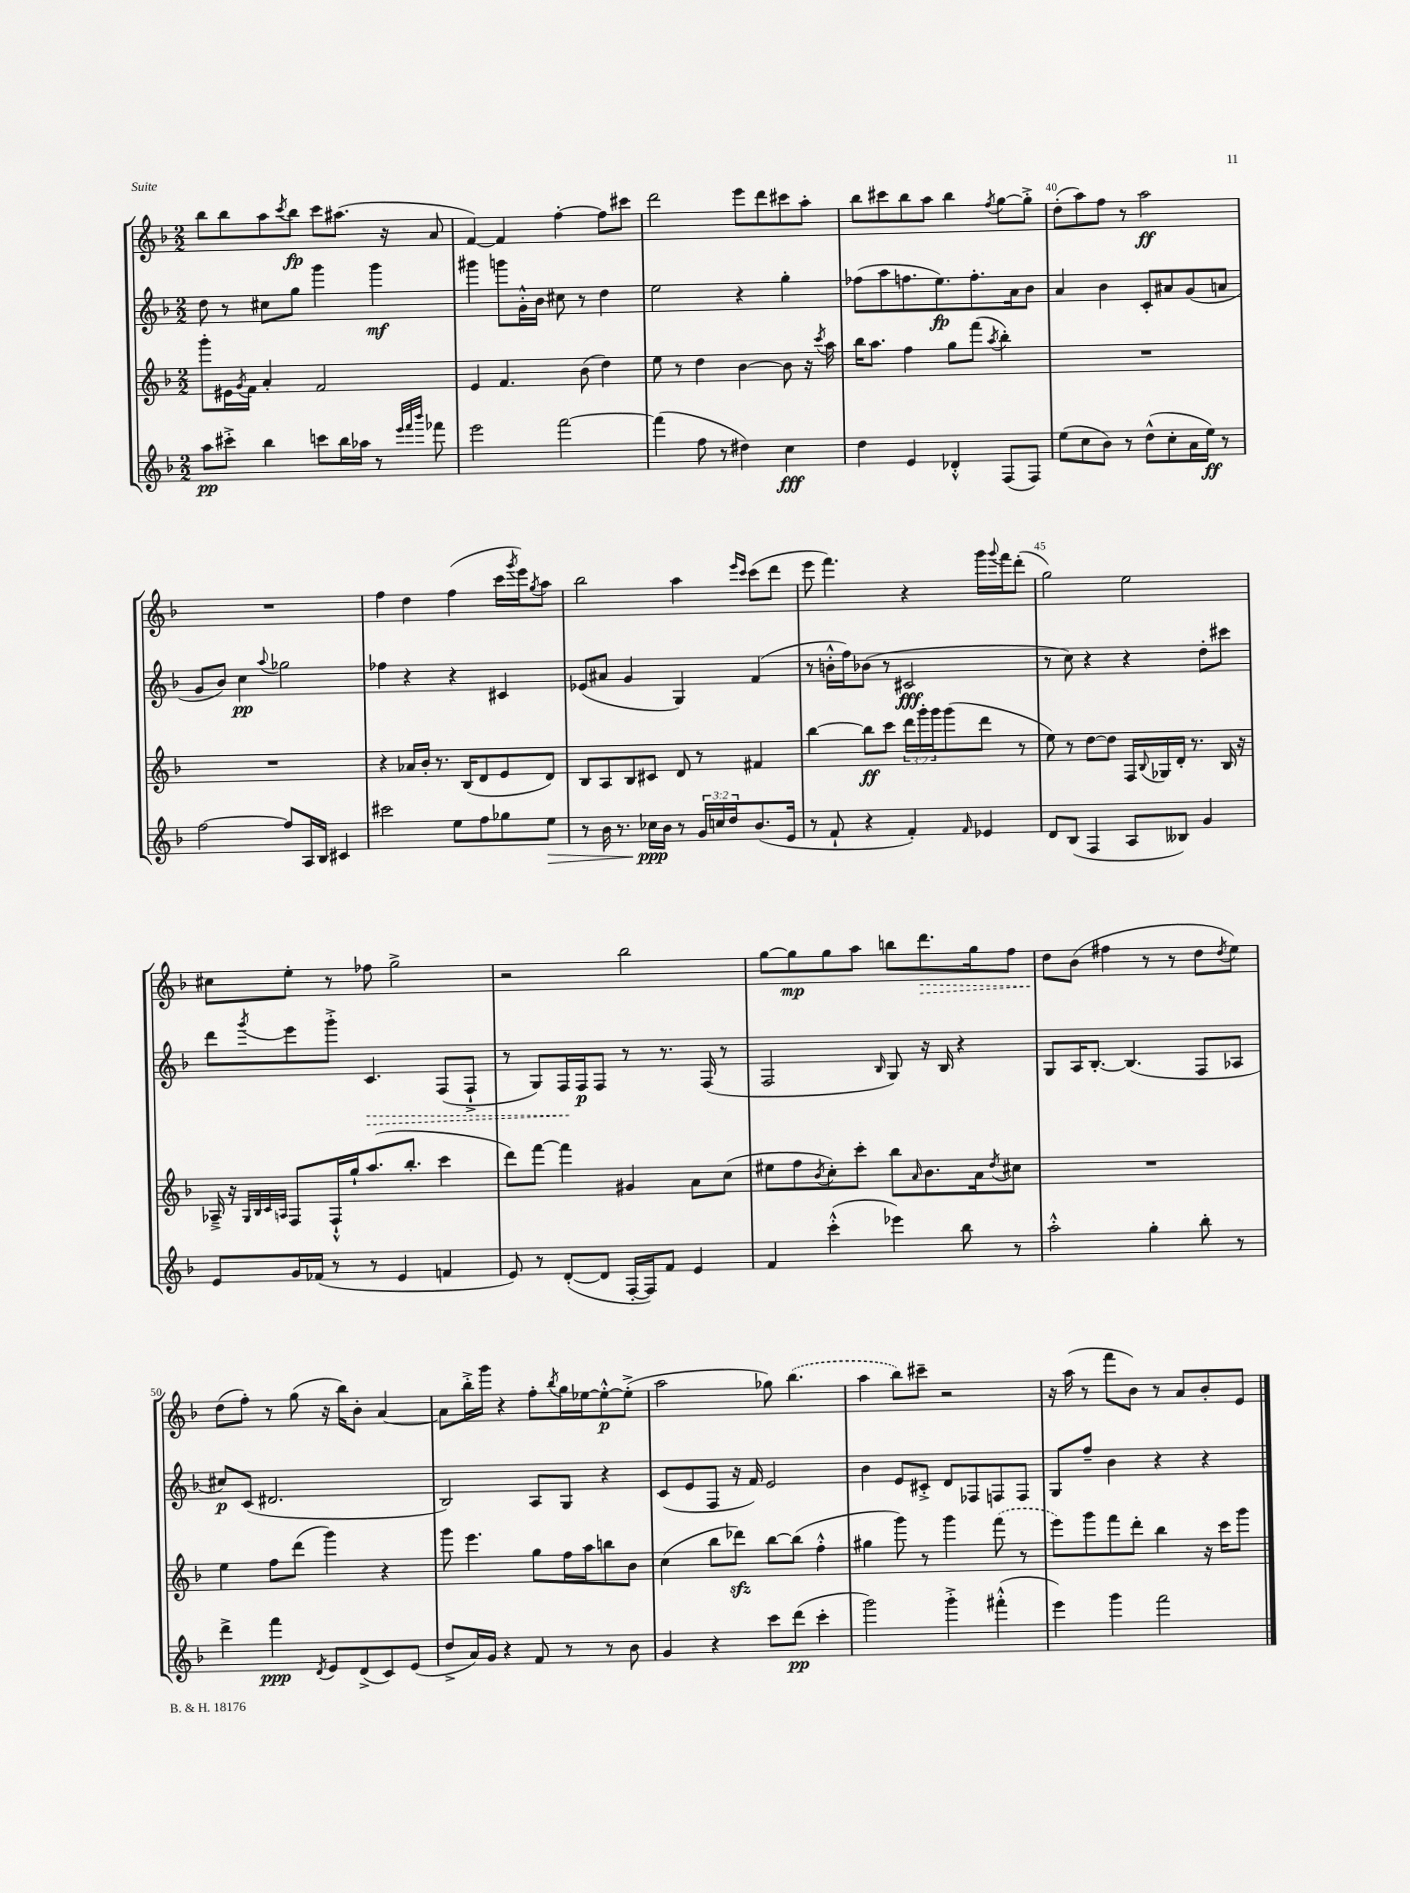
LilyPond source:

<<
\new StaffGroup <<
\new Staff = "s0" {
    \clef treble \key f \major \numericTimeSignature \time 2/2
    bes''8 bes''8 a''8 \acciaccatura { c'''8 } bes''8\fp c'''8 ais''8.( r16 a'8 |
    f'4~) f'4 f''4~-. f''8 cis'''8 |
    d'''2 e'''8 d'''8 cis'''8 a''8-. |
    bes''8 cis'''8 bes''8 a''8 bes''4 \acciaccatura { f''8 } g''8~ g''8-.-> |
    d''8-.( a''8) f''8 r8 a''2\ff |
    R1 |
    f''4 d''4 f''4( c'''16 \acciaccatura { g'''8 } e'''16) \acciaccatura { g''8 } a''8 |
    bes''2 a''4 \grace { e'''16 c'''16 } c'''8( d'''8 |
    e'''8 f'''4.) r4 g'''16 \appoggiatura { g'''8 } f'''16 d'''8-.( |
    g''2) e''2 |
    cis''8 e''8-. r8 fes''8 g''2-> |
    r2 bes''2 |
    g''8~ g''8\mp g''8 a''8 b''8 \once \override Hairpin.style = #'dashed-line d'''8.\> g''16 f''8 |
    d''8\! bes'8( fis''4 r8 r8 d''8 \acciaccatura { d''8 } e''8) |
    d''8( f''8-.) r8 g''8( r16 bes''16) bes'8-. a'4~ |
    a'8 bes''16-.-> g'''16 r4 f''8-. \acciaccatura { bes''8 } g''16 ees''16~ ees''8~-.-^\p ees''8-.->( |
    a''2 ges''8) \once \slurDashed bes''4.( |
    a''4 bes''8) cis'''8-- r2 |
    r16 a''16( r8 f'''8 bes'8) r8 a'8 bes'8-. e'8 \bar "|." |
}
\new Staff = "s1" {
    \clef treble \key f \major \numericTimeSignature \time 2/2
    d''8 r8 cis''8 g''8 g'''4 g'''4\mf |
    gis'''4 g'''8 g'16-.-^ bes'16 cis''8 r8 d''4 |
    e''2 r4 g''4-. |
    fes''8( a''8 f''8. e''8.\fp) f''8.-. a'16 bes'8 |
    a'4 bes'4 c'8-. ais'8 g'8( a'8 |
    g'8 bes'8) c''4\pp \appoggiatura { a''8 } ges''2 |
    fes''4 r4 r4 cis'4 |
    ees'8( ais'8 g'4 g4) f'4( |
    r8 b'16-.-^ f''16) bes'8( r8 cis'2\fff |
    r8 c''8) r4 r4 d''8-. cis'''8 |
    d'''8 \acciaccatura { g'''8 } e'''8 g'''8-.-> \once \override Hairpin.style = #'dashed-line c'4.\> f8( f8-!-> |
    r8 g8) f16\! f16\p f8 r8 r8. f16( r8 |
    f2 \grace { bes16 } g8) r16 bes16 r4 |
    g8 a16 bes8.~-. bes4.( f8 aes8 |
    cis''8\p) c'8( dis'2. |
    bes2) a8 g8 r4 |
    c'8( e'8 f8 r16 f'16) e'2 |
    bes'4 e'8 cis'8-.-> d'8 fes8 f8 f8 |
    g8 f''8-- bes'4 r4 r4 \bar "|." |
}
\new Staff = "s2" {
    \clef treble \key f \major \numericTimeSignature \time 2/2 \override Staff.TupletNumber.text = #tuplet-number::calc-fraction-text
    g'''8-. eis'16 \acciaccatura { g'8 } f'16 a'4-. f'2 |
    e'4 f'4. bes'8( d''4) |
    e''8 r8 d''4 bes'4~ bes'8 r16 \acciaccatura { c'''8 } a''16 |
    bes''16 a''8. f''4 g''8 f'''8( \acciaccatura { a''8 } bes''4-.) |
    R1 |
    R1 |
    r4 aes'16 bes'16-. r8. bes16( d'8 e'8 d'8) |
    bes8 a8 bes8 cis'8 d'8 r8 fis'4 |
    bes''4~ bes''8\ff c'''8 \tuplet 3/2 { d'''16 g'''16-. g'''16 } g'''8( d'''8 r8 |
    e''8) r8 d''8~ d''8 f16 \appoggiatura { bes8 } ges16 d'16-. r8. bes16 r16 |
    aes16---> r16 \grace { g32 bes32 c'32 a32 } f8 f16-!-^ g''16-! a''8.( bes''8.-. c'''4 |
    d'''8) f'''8~ f'''4 gis'4 a'8 c''8( |
    eis''8 f''8 \acciaccatura { bes'8 } c''8-.) c'''8-. bes''8 \grace { a'16 } bes'8. a'16 \acciaccatura { d''8 } cis''8 |
    R1 |
    e''4 f''8 d'''8( g'''4) r4 |
    g'''8 e'''4. g''8 f''16 a''16 b''8 bes'8 |
    c''4( bes''8 des'''8\sfz) bes''8~ bes''8( f''4-.-^ |
    gis''4 g'''8) r8 g'''4 \once \slurDashed f'''8( r8 |
    e'''8) g'''8 f'''8 d'''8-. bes''4 r16 c'''16 g'''8 \bar "|." |
}
\new Staff = "s3" {
    \clef treble \key f \major \numericTimeSignature \time 2/2 \override Staff.TupletNumber.text = #tuplet-number::calc-fraction-text
    a''8\pp cis'''8-.-> bes''4 c'''8 bes''16 aes''16 r8 \grace { e'''32 f'''32 bes'''32 } fes'''8 |
    e'''2 f'''2~ |
    f'''4( f''8 r8 dis''4) c''4\fff |
    d''4 e'4 des'4-.-^ f8( f8) |
    e''8( c''8 bes'8) r8 d''8-^( c''8-. a'16 e''16\ff) r8 |
    f''2~ f''8 a16 bes16 cis'4 |
    cis'''2 e''8 f''8 ges''8 e''8\> |
    r8 bes'16 r8. ces''16\ppp\! bes'16 r8 \tuplet 3/2 { g'16 c''16 d''16 } bes'8.( e'16 |
    r8 f'8-! r4 f'4-.) \grace { f'16 } ees'4 |
    d'8 bes8( f4 a8 beses8) g'4 |
    e'8 g'16 fes'16( r8 r8 e'4 f'4 |
    e'8) r8 d'8~-.( d'8 f16~-. f16) f'8 e'4 |
    f'4 c'''4-.-^( ees'''4) bes''8 r8 |
    a''2-.-^ g''4-. bes''8-. r8 |
    d'''4-> f'''4\ppp \acciaccatura { d'8 } e'8 d'8->( c'8) e'8( |
    d''8-> a'16) g'16 r4 f'8 r8 r8 bes'8 |
    g'4 r4 c'''8 d'''8\pp( c'''4-. |
    g'''2) g'''4-.-> fis'''4-.-^( |
    e'''4) g'''4 f'''2 \bar "|." |
}
>>
>>
\layout { \context { \Score currentBarNumber = #36 \override BarNumber.break-visibility = ##(#f #t #t) barNumberVisibility = #(every-nth-bar-number-visible 5) } }
